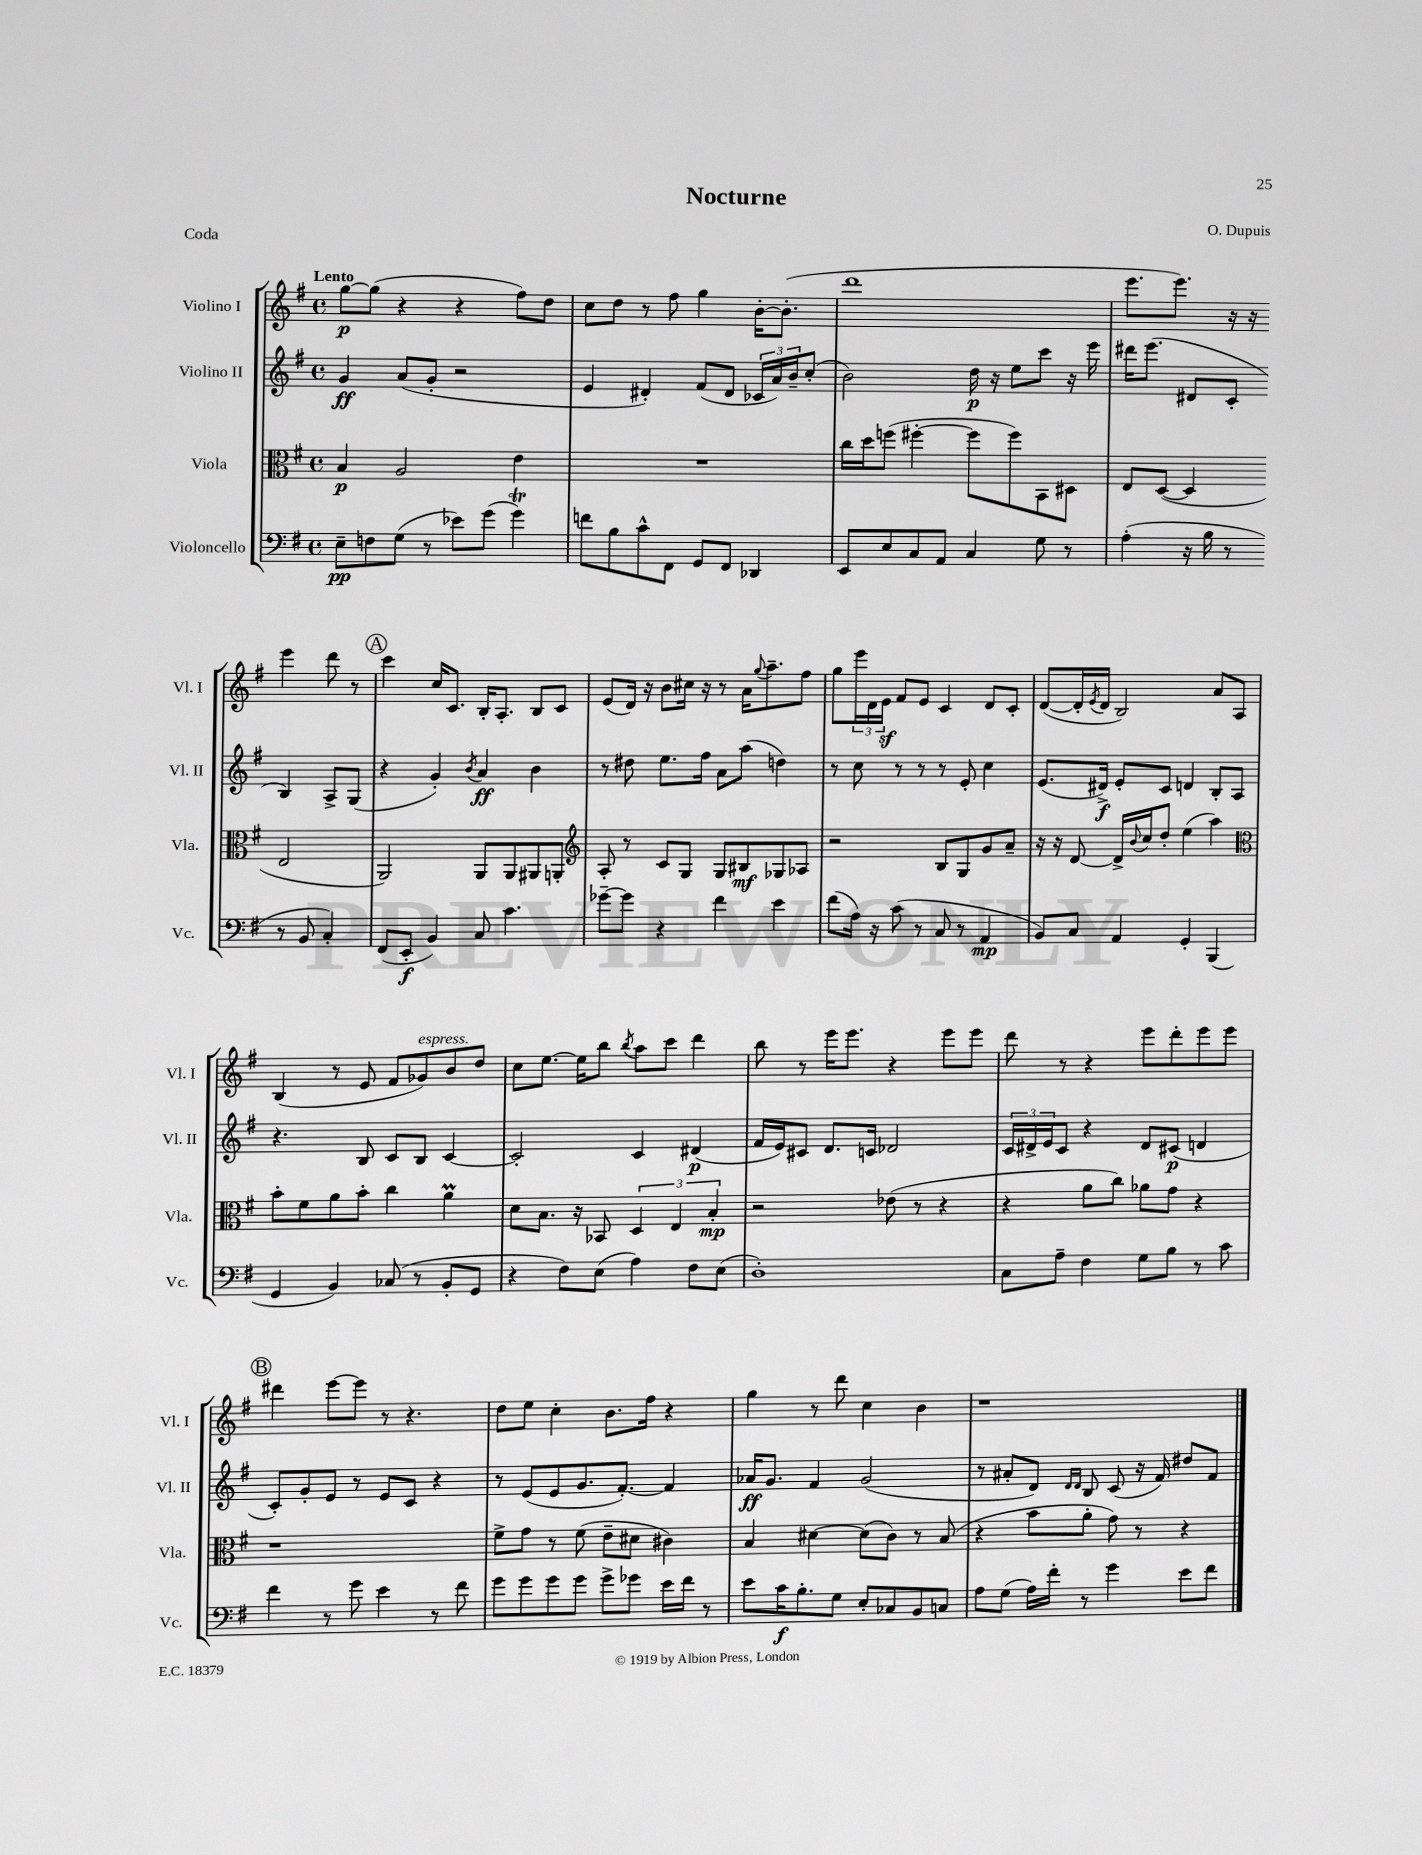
\header { title = "Nocturne" composer = "O. Dupuis" piece = "Coda" }
<<
\new StaffGroup <<
\new Staff = "s0" \with { instrumentName = "Violino I" shortInstrumentName = "Vl. I" } {
    \clef treble \key g \major \defaultTimeSignature \time 4/4 \tempo "Lento"
    g''8~\p g''8( r4 r4 fis''8) d''8 |
    c''8 d''8 r8 fis''8 g''4 b'16~-. b'8.-.( |
    d'''1 |
    e'''8. e'''8.) r16 r16 e'''4 d'''8 r8 |
    \mark \markup { \circle "A" } c'''4 c''16 c'8. b16-. a8.-. b8 c'8 |
    e'8( d'16) r16 b'8 cis''16 r16 r8 a'16 \appoggiatura { g''8 } a''8.-- fis''8 |
    g''8 \tuplet 3/2 { e'''16 d'16 e'16\sf } fis'8 e'8 c'4 d'8 c'8-. |
    d'8~( d'16-. \acciaccatura { e'8 } d'16 b2) a'8 a8 |
    b4( r8 e'8 fis'8 ges'8^\markup { \italic "espress." }) b'8 d''8 |
    c''8 e''8.~ e''16 b''8 \acciaccatura { b''8 } a''8 c'''8 d'''4 |
    b''8 r8 e'''16 e'''8. r4 e'''8 e'''8 |
    d'''8 r8 r4 e'''8 d'''8-. e'''8 e'''8 |
    \mark \markup { \circle "B" } dis'''4 e'''8~ e'''8 r8 r4. |
    d''8 e''8 c''4-. b'8. fis''16 r4 |
    g''4 r8 d'''8 c''4 b'4 |
    r1 \bar "|." |
}
\new Staff = "s1" \with { instrumentName = "Violino II" shortInstrumentName = "Vl. II" } {
    \clef treble \key g \major \defaultTimeSignature \time 4/4
    g'4\ff a'8( g'8-. r2 |
    e'4 dis'4-.) fis'8( dis'8 \tuplet 3/2 { ces'16 a'16) b'16-- } c''8-.( |
    b'2) d''16\p r16 e''8 c'''8 r16 e'''16 |
    dis'''16 e'''8.( dis'8 c'8-. b4) a8-> g8( |
    \mark \markup { \circle "A" } r4 g'4-.) \acciaccatura { b'8 } a'4\ff b'4 |
    r8 dis''8 e''8. fis''16 a'8 a''8( d''4) |
    r8 c''8 r8 r8 r8 e'8-. c''4 |
    e'8.( dis'16->\f) e'8-. c'8 d'4 b8-. a8 |
    r4. b8 c'8 b8 c'4~ |
    c'2-. c'4 dis'4\p( |
    fis'16 e'16) cis'8 d'8. c'16 des'2 |
    \tuplet 3/2 { c'16 dis'16-> e'16 } c'8 r4 dis'8 cis'8\p( d'4 |
    \mark \markup { \circle "B" } c'8-.) g'8-. e'8 r8 e'8 c'8 r4 |
    r8 e'8( e'8 g'8. fis'8.~-.) fis'4 |
    aes'16\ff g'8. fis'4 g'2( |
    r8 ais'8-. d'8) \grace { d'16 d'16 } b8 c'8( r16 fis'16) dis''8 fis'8 \bar "|." |
}
\new Staff = "s2" \with { instrumentName = "Viola" shortInstrumentName = "Vla." } {
    \clef alto \key g \major \defaultTimeSignature \time 4/4
    b4\p a2 e'4 |
    R1 |
    c''16 d''16 f''8( fis''4~-. fis''8 fis''8) b,8 dis8 |
    e8 d8~( d4 e2 |
    \mark \markup { \circle "A" } a,2) a,8 a,8 ais,8 a,8-. |
    \clef treble a8-. r8 c'8 g8 g8 bis8\mf ges8 aes8 |
    r2 b8 g8 g'8 a'8-- |
    r16 r16 d'8~ d'16-> \appoggiatura { b'8 } c''16 d''8-. e''4( a''4) |
    \clef alto b'8-. fis'8 a'8 b'8-. c''4 a'4\prall |
    d'8 b8. r16 bes,8 \tuplet 3/2 { d4 e4 b4-.\mp } |
    r2 ees'8( r8 r4 |
    r4 a'8 c''8) aes'8 g'8 r4 |
    \mark \markup { \circle "B" } r1 |
    fis'8-> g'8 r8 fis'8( e'8-- dis'8 cis'4) |
    b4 dis'4~ dis'8( c'8) r8 b8( |
    r4 b'8 a'8-. g'8) r8 r4 \bar "|." |
}
\new Staff = "s3" \with { instrumentName = "Violoncello" shortInstrumentName = "Vc." } {
    \clef bass \key g \major \defaultTimeSignature \time 4/4
    e8--\pp f8 g8( r8 ees'8) g'8( g'4\trill) |
    f'8 b8 c'8-^ fis,8 g,8 fis,8 des,4 |
    e,8 e8 c8 a,8 c4 g8 r8 |
    a4-.( r16 b16 r8 r8 b,8 c4-.) |
    \mark \markup { \circle "A" } fis,8( e,8-.\f b,4) c8 c'4. |
    ges'8~-- ges'8 r4 fis'4 e'4 |
    fis'8( a16) r16 c'8( r8 c8 r8 a,4\mp |
    b,8) c8 a,4 g,4-. b,,4( |
    g,4 b,4) ces8( r8 b,8-. g,8 |
    r4 fis8) e8( a4) fis8 e8( |
    d1-.) |
    c8 a8-- fis4 g8 b8 r8 c'8 |
    \mark \markup { \circle "B" } fis'4 r8 g'8 e'4 r8 fis'8 |
    g'8 g'8 g'8 g'8 g'8-> ges'8 e'16 fis'16 r8 |
    e'8 c'16\f b8.-. g8 e8-. ces8 b,8 c8 |
    a8 g8( a16) fis'16-. r8 g'4 e'8 fis'8 \bar "|." |
}
>>
>>
\layout { \context { \Score \remove "Bar_number_engraver" } }
